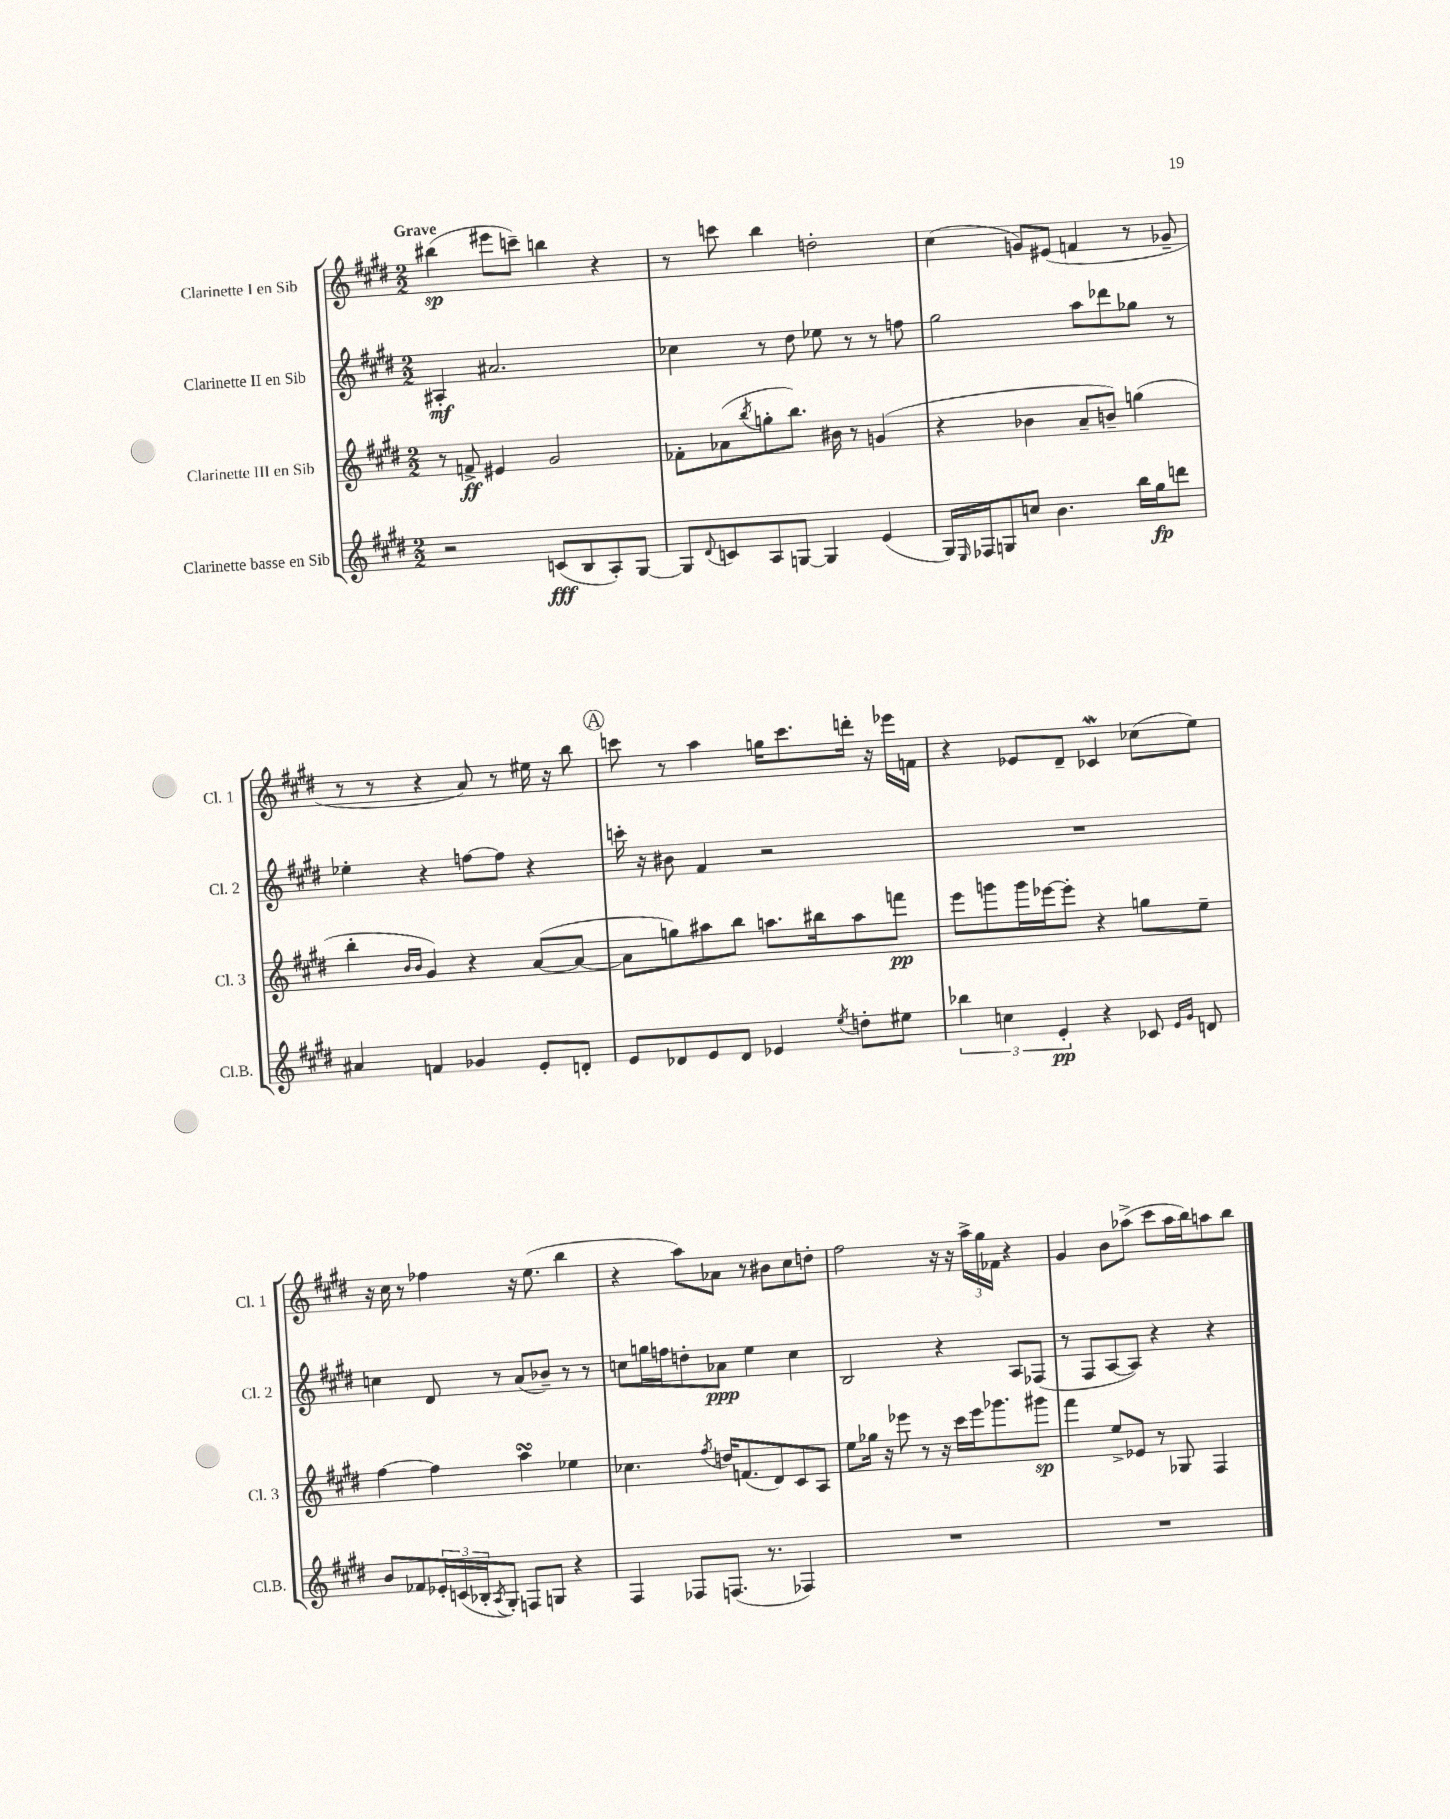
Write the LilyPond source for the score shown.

<<
\new StaffGroup <<
\new Staff = "s0" \with { instrumentName = "Clarinette I en Sib" shortInstrumentName = "Cl. 1" } {
    \clef treble \key e \major \numericTimeSignature \time 2/2 \tempo "Grave"
    bis''4\sp( eis'''8 c'''8--) b''4 r4 |
    r8 c'''8 b''4 d''2-. |
    cis''4( g'8) eis'8( f'4 r8 ges'8-- |
    r8 r8 r4 a'8) r8 eis''16 r16 b''8 |
    \mark \markup { \circle "A" } c'''8 r8 a''4 g''16 c'''8. d'''16-. r16 ees'''16 f'16 |
    r4 ees'8 dis'8-- ces'4\mordent ces''8( e''8) |
    r16 cis''16 r8 fes''4 r16 e''8.( b''4 |
    r4 a''8) aes'8 r8 bis'8 cis''8 d''8-. |
    fis''2 r16 r16 \tuplet 3/2 { a''16-> gis''16 fes'16 } r4 |
    gis'4 b'8 aes''8->( cis'''8 aes''16 b''16) a''8 b''8 \bar "|." |
}
\new Staff = "s1" \with { instrumentName = "Clarinette II en Sib" shortInstrumentName = "Cl. 2" } {
    \clef treble \key e \major \numericTimeSignature \time 2/2
    ais4-.\mf ais'2. |
    ces''4 r8 dis''8 ees''8 r8 r8 f''8 |
    gis''2 a''8 des'''8 ges''8 r8 |
    ees''4-. r4 f''8~ f''8 r4 |
    \mark \markup { \circle "A" } c'''16-. r16 bis'8 fis'4 r2 |
    R1 |
    c''4 dis'8 r8 a'8( bes'8--) r8 r8 |
    c''8 g''16 f''16 d''8-. aes'8\ppp e''4 c''4 |
    b2 r4 a8 fes8( |
    r8 fis8 a8~ a8) r4 r4 \bar "|." |
}
\new Staff = "s2" \with { instrumentName = "Clarinette III en Sib" shortInstrumentName = "Cl. 3" } {
    \clef treble \key e \major \numericTimeSignature \time 2/2
    r8 f'8->\ff eis'4 gis'2 |
    fes'8-. aes'8( \acciaccatura { b''8 } g''8-. b''8.) bis'16 r8 g'4( |
    r4 bes'4 a'8-- b'8--) g''4( |
    b''4-. \grace { b'16 b'16 } gis'4) r4 a'8~( a'8~ |
    \mark \markup { \circle "A" } a'8 g''8) ais''8 b''8 a''8. bis''16 a''8 f'''8\pp |
    e'''8 g'''8 g'''16 ees'''16~ ees'''8-. r4 g''8 e''8-- |
    fis''4~ fis''4 a''4\turn ees''4 |
    ces''4. \acciaccatura { fis''8 } d''16 f'8.( dis'8) cis'8 a8 |
    e''8 ges''16 r16 ees'''8 r8 r16 cis'''16 ees'''16 ges'''8. gis'''8\sp |
    fis'''4 e''8-> ees'8 r8 ges8 fis4 \bar "|." |
}
\new Staff = "s3" \with { instrumentName = "Clarinette basse en Sib" shortInstrumentName = "Cl.B." } {
    \clef treble \key e \major \numericTimeSignature \time 2/2
    r2 c'8\fff( b8 a8-.) gis8~ |
    gis8 \appoggiatura { dis'8 } c'8 a8 g8~ g4 e'4( |
    gis16) \grace { e16 } fes16 g8 c''8 b'4. b''16 gis''16\fp d'''8 |
    ais'4 f'4 ges'4 e'8-. d'8-. |
    \mark \markup { \circle "A" } e'8 des'8 e'8 des'8 ees'4 \acciaccatura { e''8 } d''8-. eis''8 |
    \tuplet 3/2 { bes''4 c''4 e'4-.\pp } r4 ces'8 \grace { e'16 gis'16 } d'8 |
    b'8 fes'8 \tuplet 3/2 { ees'16-. c'16( bes16-. } \acciaccatura { a8 } gis8-.) f8 g8 r4 |
    fis4 fes8 f8.( r8. fes4) |
    R1 |
    R1 \bar "|." |
}
>>
>>
\layout { \context { \Score \remove "Bar_number_engraver" } }
